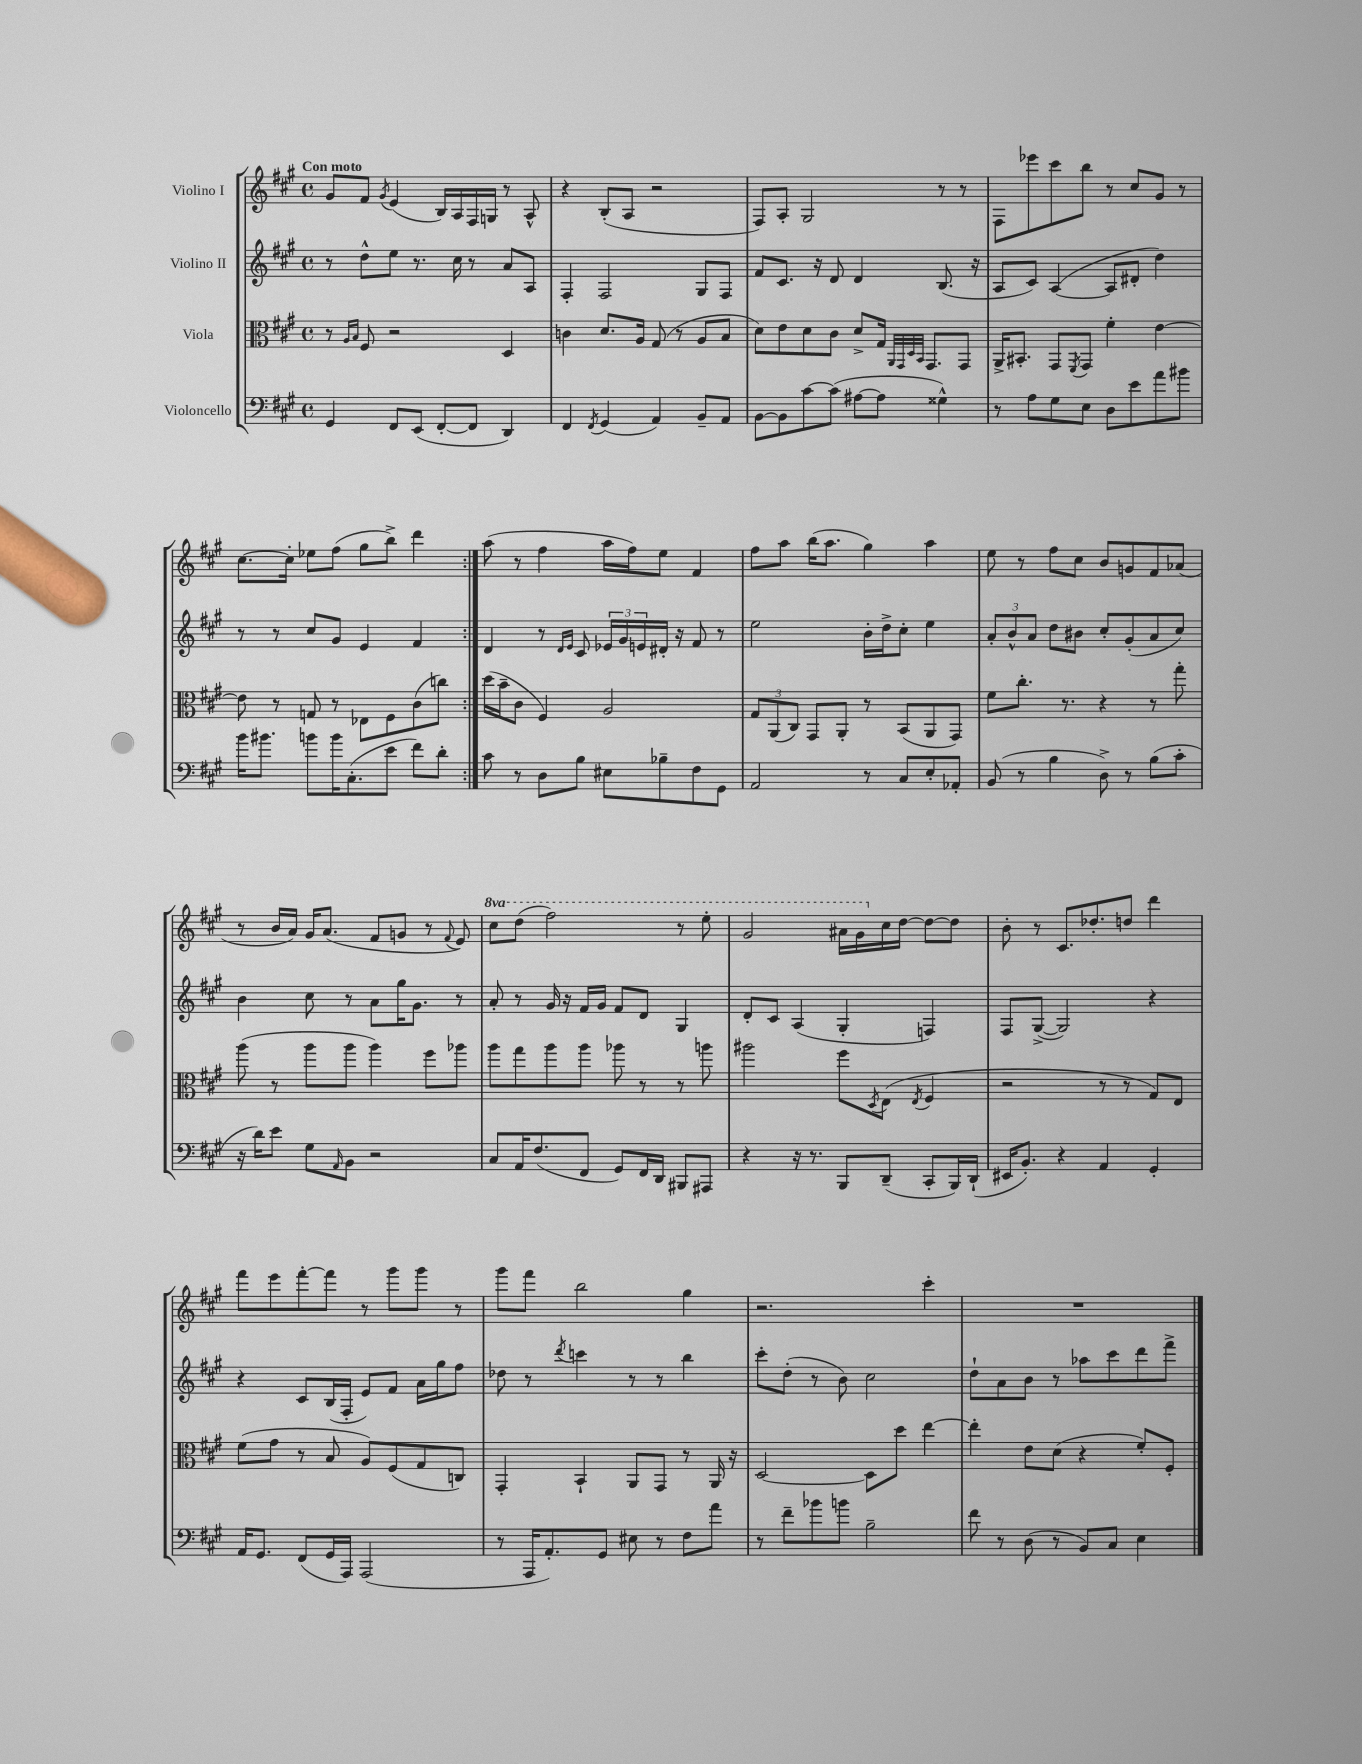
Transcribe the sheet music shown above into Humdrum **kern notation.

**kern	**kern	**kern	**kern
*staff4	*staff3	*staff2	*staff1
*clefF4	*clefC3	*clefG2	*clefG2
*k[f#c#g#]	*k[f#c#g#]	*k[f#c#g#]	*k[f#c#g#]
*M4/4	*M4/4	*M4/4	*M4/4
*met(c)	*met(c)	*met(c)	*met(c)
4GG#/	8r	8r	8g#/L
.	16qqA/LL	.	.
.	16qqB/JJ	.	.
.	8F#/	8dd^^\L	8f#/J
.	.	.	8qg#/
8FF#/L	2r	8ee\J	(4e/
(8EE/J	.	8.r	.
[8FF#'/L	.	.	16B/LL)
.	.	16cc#\	16A/
8FF#/]J	.	8r	16F#/
.	.	.	16G/JJ
4DD/)	4D/	8a/L	8r
.	.	8A/J	8A^^/
=	=	=	=
4FF#/	4c\	4F#'/	4r
8qFF#/	.	.	.
(4GG#/	8.d/L	2F#/	(8B'/L
.	.	.	8A/J
.	16A/Jk	.	.
4AA/)	(8G#/	.	2r
.	8r	.	.
8BB~/L	8A/L	8G#/L	.
8AA/J	8B/J	8F#/J	.
=	=	=	=
[8BB\L	8d\L)	8f#/L	8F#/L)
8BB\]	8e\	8.c#/J	8A'/J
[8c#\	8d\	.	2G#/
.	.	16r	.
(8c#\]J	8c#\J	8d/	.
[8A#\L	8d^/L	4d/	.
8A#\]J	16G#/Jk	.	.
.	32qqAA/LLL	.	.
.	32qqGG#/	.	.
.	32qqD/	.	.
.	32qqBB/JJJ	.	.
.	8.GG#/L	.	.
4G##^^\)	.	(8.B/	8r
.	8GG#/J	.	8r
.	.	16r	.
=	=	=	=
8r	16AA^/LK	8A/L	8F#\L
.	8.BB#'/J	.	.
8A\L	.	8c#/J)	8eee-\
8G#\	8GG#/L	([4A/	8ccc#\
.	8qFF#/	.	.
8E\J	8GG#/J	.	8bb\J
8D\L	4f#'\	8A/]L	8r
8e\	.	8d#'/J	8cc#/L
8a\	[4e\	4dd\)	8g#/J
8b#\J	.	.	8r
=	=	=	=
16b\LK	8e\]	8r	[8.cc#\L
8.b#\J	.	.	.
.	8r	8r	.
.	.	.	16cc#'\]Jk
8b\L	8G/	8cc#/L	8ee-\L
16b\K	8r	8g#/J	(8ff#\J
(8.C#'\	.	.	.
.	8E-\L	4e/	8gg#\L
8e\J	8F#\	.	8bb^\J)
8f#\L)	(8c#\	4f#/	4ddd\
8d'\J	8cc\J)	.	.
=:|!	=:|!	=:|!	=:|!
8c#\	(16dd\LL	4d/	(8aa\
.	16b~\J	.	.
8r	8c#\J	.	8r
8D\L	4F#/)	8r	4ff#\
.	.	16qqd/LL	.
.	.	16qqe/JJ	.
8B\J	.	8c#/	.
8E#\L	2A/	24e-/LL	16aa\LL
.	.	24g#/	.
.	.	.	16ff#\J)
.	.	24e/	.
8B-~\	.	16d#'/JJ	8ee\J
.	.	16r	.
8F#\	.	8f#/	4f#/
8GG#\J	.	8r	.
=	=	=	=
2AA/	12G#/L	2ee\	8ff#\L
.	(12AA/	.	.
.	.	.	8aa\J
.	12C#/J)	.	.
.	8GG#/L	.	(16bb\LK
.	.	.	8.aa\J
.	8AA'/J	.	.
8r	8r	16b'\LL	4gg#\)
.	.	16dd^\J	.
8C#/L	(8BB/L	8cc#'\J	.
8E'/	8AA/	4ee\	4aa\
8AA-'/J	8GG#/J)	.	.
=	=	=	=
(8BB/	8f#\L	12a'/L	8ee\
.	.	12b^^/	.
8r	8.cc#'\J	.	8r
.	.	12a/J	.
4B\	.	8dd\L	8ff#\L
.	8.r	.	.
.	.	8b#\J	8cc#\J
8D^\)	4r	8cc#'/L	8b/L
8r	.	(8g#'/	8g/
(8B\L	8r	8a/	8f#/
8c#'\J	8gg#'\	8cc#/J)	(8a-/J
=	=	=	=
16r	(8aa\	4b\	8r
16d\LK)	.	.	.
8e\J	8r	.	16b/LL
.	.	.	16a/JJ)
8G#\L	8aa\L	8cc#\	16g#/LK
.	.	.	(8.a/J
16qqAA/	.	.	.
8BB\J	8aa\J	8r	.
2r	4aa\)	8a\L	8f#/L
.	.	16gg#\K	8g/J
.	.	8.g#\J	.
.	8ff#\L	.	8r
.	.	.	8qqf#/
.	8aa-\J	8r	8e/)
=	=	=	=
8C#/L	8aa\L	8a'/	8ccc#\L
16AA/K	8gg#\	8r	(8ddd\J
(8.F#/	.	.	.
.	8aa\	16g#/	2fff#\)
.	.	16r	.
8FF#/J	8aa\J	16f#/LL	.
.	.	16g#/JJ	.
8GG#/L)	8aa-\	8f#/L	.
16FF#/L	8r	8d/J	.
16DD/JJ	.	.	.
8BBB#/L	8r	4G#/	8r
8AAA#/J	8aa\	.	8eee'\
=	=	=	=
4r	2aa#\	8d'/L	2gg#/
.	.	8c#/J	.
16r	.	(4A/	.
8.r	.	.	.
8BBB/L	8ff#\L	4G#'/	16aa#\LL
.	.	.	16gg#\
.	8qD/	.	.
(8DD~/J	(8E\J	.	16cc#\
.	.	.	[16dd\JJ
.	8qE/	.	.
8CC#'/L	4F#/	4F/)	8dd\_L
16BBB/L)	.	.	8dd\]J
(16DD`/JJ	.	.	.
=	=	=	=
16EE#/LK	2r	8F#/L	8b'\
8.BB'/J)	.	.	.
.	.	([8G#^/J	8r
4r	.	2G#/])	8.c#/L
.	.	.	8.dd-'/
4AA/	8r	.	.
.	8r	.	8dd/J
4GG#'/	8G#/L)	4r	4ddd\
.	8E/J	.	.
=	=	=	=
16AA/LK	(8f#\L	4r	8fff#\L
8.GG#/J	.	.	.
.	8g#\J	.	8eee\
(8FF#/L	8r	8c#/L	[8fff#'\
16GG#/L	8B/	(16B/L	8fff#\]J
16AAA/JJ)	.	16F#'/JJ	.
(2AAA/	8A/L)	8e/L)	8r
.	(8F#/	8f#/J	8ggg#\L
.	8G#/	16a\LL	8ggg#\J
.	.	16gg#\J	.
.	8C/J)	8ff#\J	8r
=	=	=	=
8r	4GG#'/	8dd-\	8ggg#\L
16AAA/LK	.	8r	8fff#\J
8.AA'/)	.	.	.
.	.	8qddd/	.
.	4BB`/	4ccc\	2bb\
8GG#/J	.	.	.
8E#\	8AA/L	8r	.
8r	8GG#/J	8r	.
8F#\L	8r	4bb\	4gg#\
8a\J	16AA/	.	.
.	16r	.	.
=	=	=	=
8r	[2D/	8ccc#'\L	2.r
8f#~\L	.	(8dd'\J	.
8b-\	.	8r	.
8b\J	.	8b\)	.
2B~\	8D\]L	2cc#\	.
.	8dd\J	.	.
.	[4ee\	.	4ccc#'\
=	=	=	=
8f#\	4ee'\]	8dd`\L	1r
8r	.	8a\	.
(8D\	8e\L	8b\J	.
8r	(8d\J	8r	.
8BB/L)	4r	8aa-\L	.
8C#/J	.	8ccc#\	.
4E\	8f#'/L)	8ddd\	.
.	8F#'/J	8fff#^\J	.
==	==	==	==
*-	*-	*-	*-
